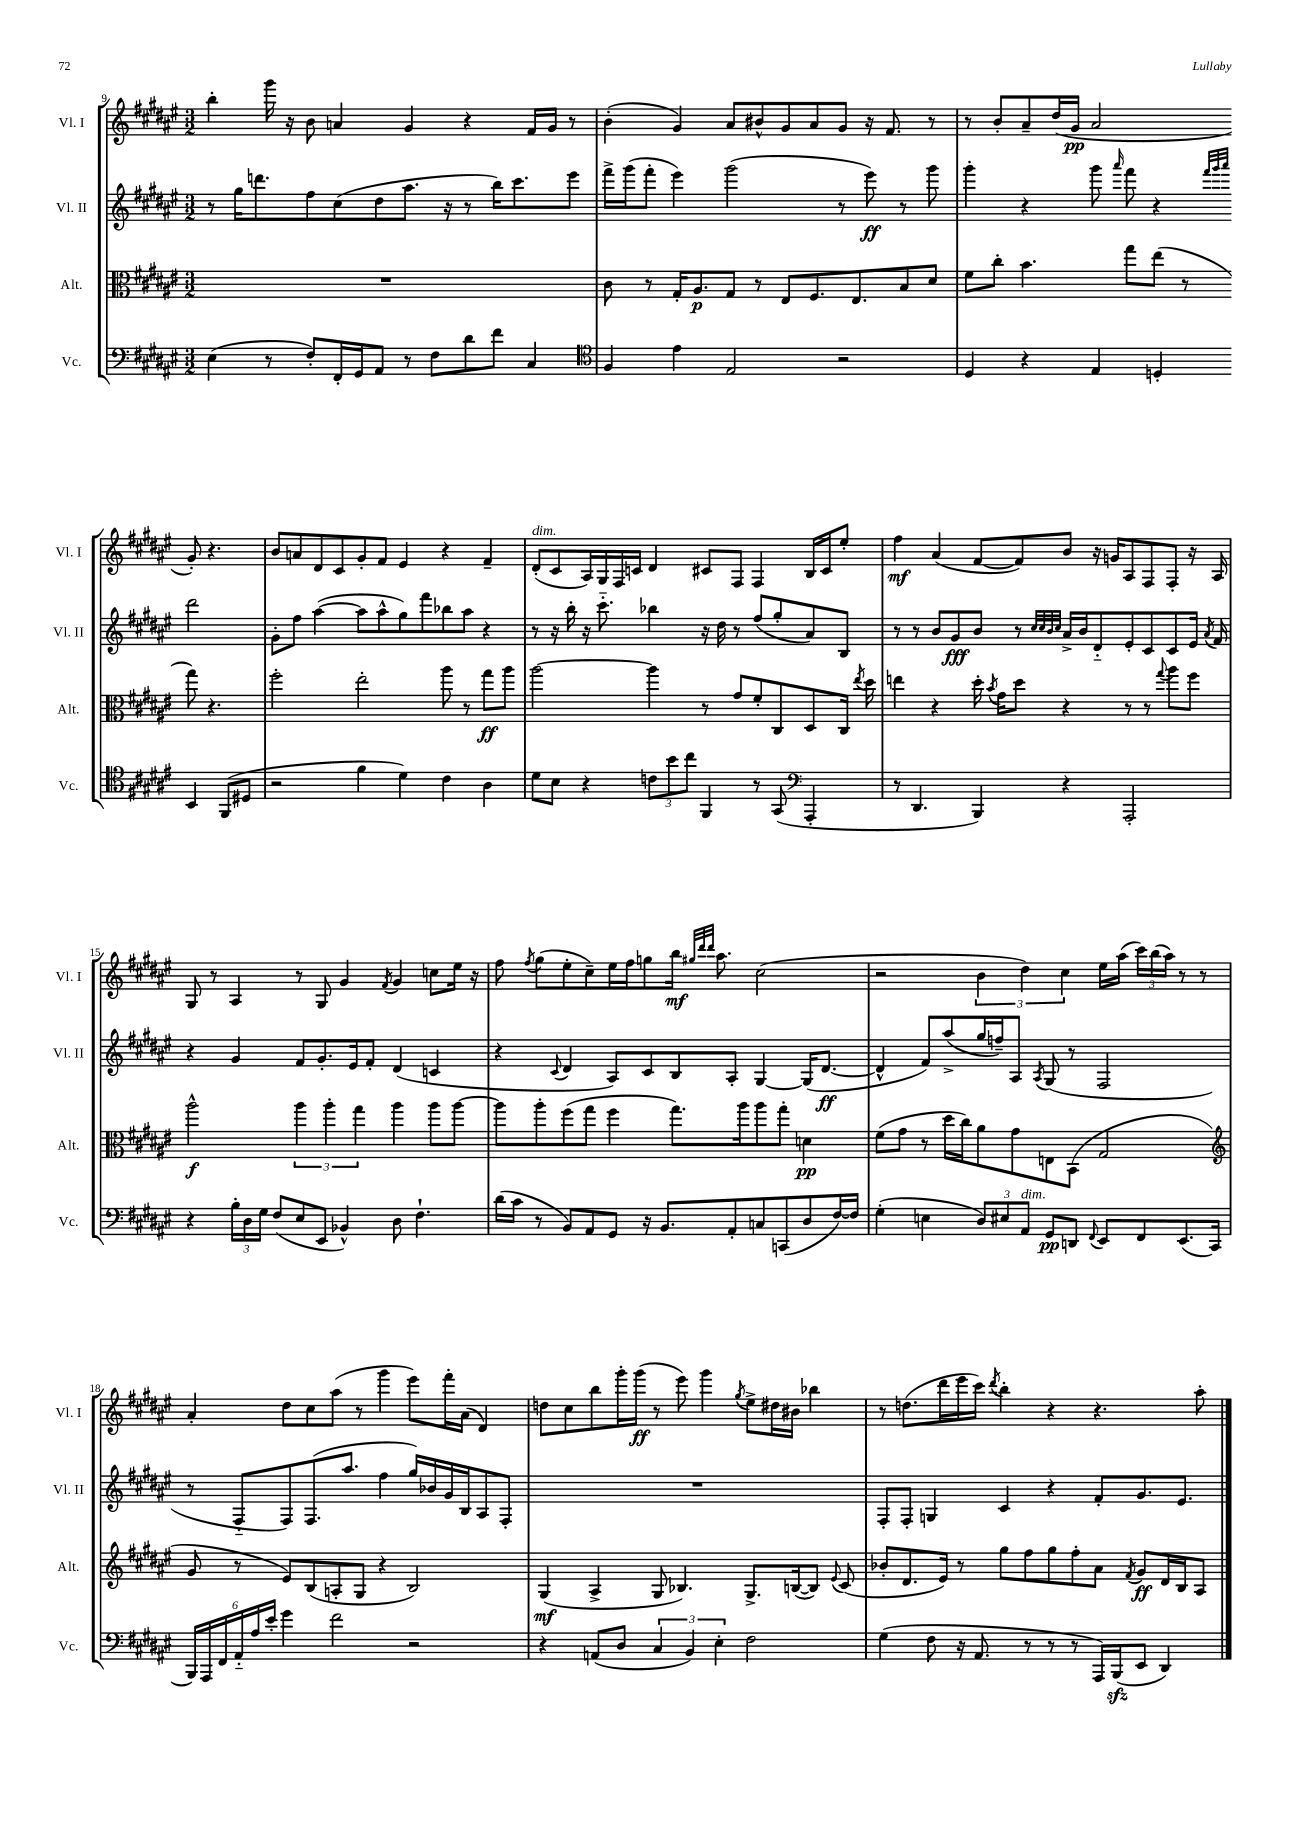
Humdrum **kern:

**kern	**kern	**kern	**kern
*staff4	*staff3	*staff2	*staff1
*clefF4	*clefC3	*clefG2	*clefG2
*k[f#c#g#d#a#e#]	*k[f#c#g#d#a#e#]	*k[f#c#g#d#a#e#]	*k[f#c#g#d#a#e#]
*M3/2	*M3/2	*M3/2	*M3/2
(4E#\	1.r	8r	4bb'\
.	.	16gg#\LK	.
.	.	8.ddd\	.
8r	.	.	16ggg#\
.	.	.	16r
8F#'/L)	.	8ff#\	8b\
16FF#'/L	.	(8cc#\	4a/
16GG#/J	.	.	.
8AA#/J	.	8dd#\	.
8r	.	8.aa#\J	4g#/
8F#\L	.	.	.
.	.	16r	.
8d#\	.	8r	4r
8f#\J	.	16bb\LK)	.
.	.	8.ccc#\	.
4C#/	.	.	16f#/LL
.	.	.	16g#/JJ
.	.	8eee#\J	8r
=	=	=	=
*clefC4	*	*	*
4F#/	8c#\	16fff#^\LL	(4b'\
.	.	(16ggg#\J	.
.	8r	8fff#'\J	.
4e#\	16G#'/LK	4eee#\)	4g#/)
.	8.A#/	.	.
2E#/	8G#/J	(2ggg#\	8a#/L
.	8r	.	8b#^^/
.	8E#/L	.	8g#/
.	8.F#/	.	8a#/
2r	.	8r	8g#/J
.	8.E#/	.	.
.	.	8eee#\)	16r
.	.	.	8.f#/
.	8B/	8r	.
.	8d#/J	8ggg#\	8r
=	=	=	=
4D#/	8f#\L	4ggg#'\	8r
.	8cc#'\J	.	8b'/L
4r	4.b\	4r	8a#~/
.	.	.	(16dd#/L
.	.	.	16g#/JJ
4E#/	.	8ggg#\	2a#/
.	.	16qqaaa#/	.
.	8gg#\L	8fff#\	.
4D'/	(8ee#\J	4r	.
.	8r	.	.
.	.	32qqfff#/LLL	.
.	.	32qqggg#/	.
.	.	32qqaaa#/JJJ	.
4BB/	8gg#\)	2ddd#\	8g#'/)
.	4.r	.	4.r
(8FF#/L	.	.	.
8D#/J	.	.	.
=	=	=	=
2r	2ff#'\	8g#'\L	8b/L
.	.	8ff#\J	8a/
.	.	([4aa#\	8d#/
.	.	.	8c#/
4f#\	2ee#'\	8aa#\]L	8g#'/
.	.	8aa#^^\	8f#/J
4d#\)	.	8gg#\)	4e#/
.	.	8fff#\	.
4c#\	8aa#\	8bb-\	4r
.	8r	8aa#\J	.
4A#\	8gg#\L	4r	4f#~/
.	8aa#\J	.	.
=	=	=	=
8d#\L	[2aa#\	8r	(8d#'/L
8B\J	.	16r	8c#/
.	.	16bb'\	.
4r	.	16r	16A#/L)
.	.	8.ccc#'~\	16G#/
.	.	.	16F#/
.	.	.	16c/JJ
12c\L	4aa#\]	4bb-\	4d#/
12b\	.	.	.
12cc#\J	.	.	.
4FF#/	8r	16r	8c#/L
.	.	16dd#\	.
.	8g#/L	8r	8F#/J
8r	8f#'/	(8ff#/L	4F#/
(8GG#/	8C#/	8gg#'/	.
*clefF4	*	*	*
4AAA#'/	8D#/	8a#/)	16B/LL
.	.	.	16c#/J
.	16C#/Jk	8B/J	8ee#'/J
.	8qee#/	.	.
.	16dd#\	.	.
=	=	=	=
8r	4ee\	8r	4ff#\
4.DD#/	.	8r	.
.	4r	8b/L	(4a#/
.	.	8g#/	.
4BBB/)	16dd#'\	8b/J	[8f#/L
.	8qb/	.	.
.	16g#\LK	.	.
.	8dd#\J	8r	8f#/])
.	.	32qqcc#/LLL	.
.	.	32qqcc#/	.
.	.	32qqb/	.
.	.	32qqcc#/JJJ	.
4r	4r	16a#^/LL	8b/J
.	.	16b/J	.
.	.	8d#'~/	16r
.	.	.	16g/LK
2AAA#'/	8r	8e#'/	8A#/
.	8r	8c#/	8F#/
.	8qqgg#/	.	.
.	8aa#\L	8c#/	8F#'/J
.	8ff#\J	16e#/Jk	16r
.	.	8qa#/	.
.	.	16f#/	16A#/
=	=	=	=
4r	2aa#^^\	4r	8G#/
.	.	.	8r
24B'\LL	.	4g#/	4A#/
24D#\	.	.	.
24G#\JJ	.	.	.
(8F#/L	.	.	.
8E#/	6aa#\	8f#/L	8r
8EE#/J	.	8.g#'/	8G#/
.	6aa#'\	.	.
4BB-^^/)	.	.	4g#/
.	.	16e#/k	.
.	6gg#\	.	.
.	.	8f#'/J	.
.	.	.	8qf#/
8D#\	4aa#\	(4d#/	4g#/
4.F#`\	.	.	.
.	8aa#\L	4c/	8cc\L
.	[8aa#\J	.	16ee#\Jk
.	.	.	16r
=	=	=	=
(16d#\LL	8aa#\]L	4r	8ff#\
16c#\JJ	.	.	.
.	.	.	8qff#/
8r	8aa#'\	.	(8gg#\L
.	.	8qqc#/	.
8BB/L)	(8ff#\	4d#/	8ee#'\
8AA#/	8gg#\J	.	8cc#~\)
8GG#/J	4ff#\	8A#/L)	16ee#\L
.	.	.	16ff#\J
16r	.	8c#/	8gg\
8.BB/L	.	.	.
.	8.gg#\L)	8B/	16bb\Jk
.	.	.	32qqgg#/LLL
.	.	.	32qqddd#/
.	.	.	32qqddd#/JJJ
.	.	.	8.aa#\
8AA#'/	.	8A#'/J	.
.	16aa#\k	.	.
8C/	8aa#\	[4G#/	(2cc#\
(8CC/	8gg#'\J	.	.
8D#/	4d\	(16G#/]LK	.
.	.	[8.d#/J	.
[16F#/L)	.	.	.
16F#/]JJ	.	.	.
=	=	=	=
(4G#'\	(8f#\L	4d#^^/]	2r
.	8g#\J	.	.
4E\	8r	8f#/L)	.
.	16dd#\LL	(8aa#^/	.
.	16cc#\J)	.	.
12D#/L)	8a#\	16gg#/L	6b\
.	.	16ff~/J)	.
12E#/	.	.	.
.	8g#\	8A#/J	.
12AA#/J	.	.	6dd#\)
.	.	8qA#/	.
8GG#/L	8E\	(8G#/	.
.	.	.	6cc#\
8DD/J	(8BB\J	8r	.
8qqFF#/	.	.	.
8EE#/L	2G#/	2F#/	16ee#\LL
.	.	.	(16aa#\JJ
8FF#/	.	.	24ccc#\LL)
.	.	.	(24bb\
.	.	.	24aa#\JJ)
(8.EE#/	.	.	8r
.	.	.	8r
16CC#/Jk	.	.	.
=	=	=	=
*	*clefG2	*	*
24BBB/LL)	8g#/	8r	4a#'/
24AAA#/	.	.	.
24FF#/	.	.	.
24AA#'~/	8r	8F#'~/L	.
24A#/	.	.	.
24e#'/JJ	.	.	.
4g#\	8e#/L)	8F#/)	8dd#\L
.	(8B/	(8.F#/	8cc#\
2f#\	8A'/	.	(8aa#\J
.	.	8.aa#/J	.
.	8G#/J	.	8r
.	4r	4ff#\	4ggg#\
2r	2B/)	16gg#/LL)	8eee#\L)
.	.	16b-/	.
.	.	16g#/	16fff#'\L
.	.	16B/J	(16a#\JJ
.	.	8A#/	4d#/)
.	.	8F#'/J	.
=	=	=	=
4r	(4G#/	1.r	8dd\L
.	.	.	8cc#\
(8AA/L	4A#^/	.	8bb\
8D#/J	.	.	16ggg#'\L
.	.	.	(16ggg#\JJ
6C#/	8G#/	.	8r
.	4.B-/)	.	8eee#\)
6BB/)	.	.	.
.	.	.	4ggg#\
6E#'\	.	.	.
.	.	.	8qgg#/
2F#\	8.G#^/L	.	8ee#^\L
.	.	.	16dd#\L
.	([16B/k	.	16b#\JJ
.	8B/]J)	.	4bb-\
.	8qqe#/	.	.
.	(8c#/	.	.
=	=	=	=
(4G#\	8b-'/L	8F#'/L	8r
.	8.d#/	8F#'/J	(8.dd\L
8F#\	.	4G/	.
.	16e#/Jk)	.	16ddd#\L
16r	8r	.	16eee#\
8.AA#/	.	.	16ccc#\JJ)
.	.	.	8qddd#/
.	8gg#\L	4c#/	4bb'\
8r	8ff#\	.	.
8r	8gg#\	4r	4r
8r	8ff#'\	.	.
16AAA#/LL)	8a#\J	8f#'/L	4.r
(16BBB/J	.	.	.
.	8qf#/	.	.
8EE#/J	8g#/L	8.g#/	.
4DD#/)	16d#/L	.	.
.	16B/J	8.e#/J	.
.	8A#/J	.	8aa#'\
==	==	==	==
*-	*-	*-	*-
